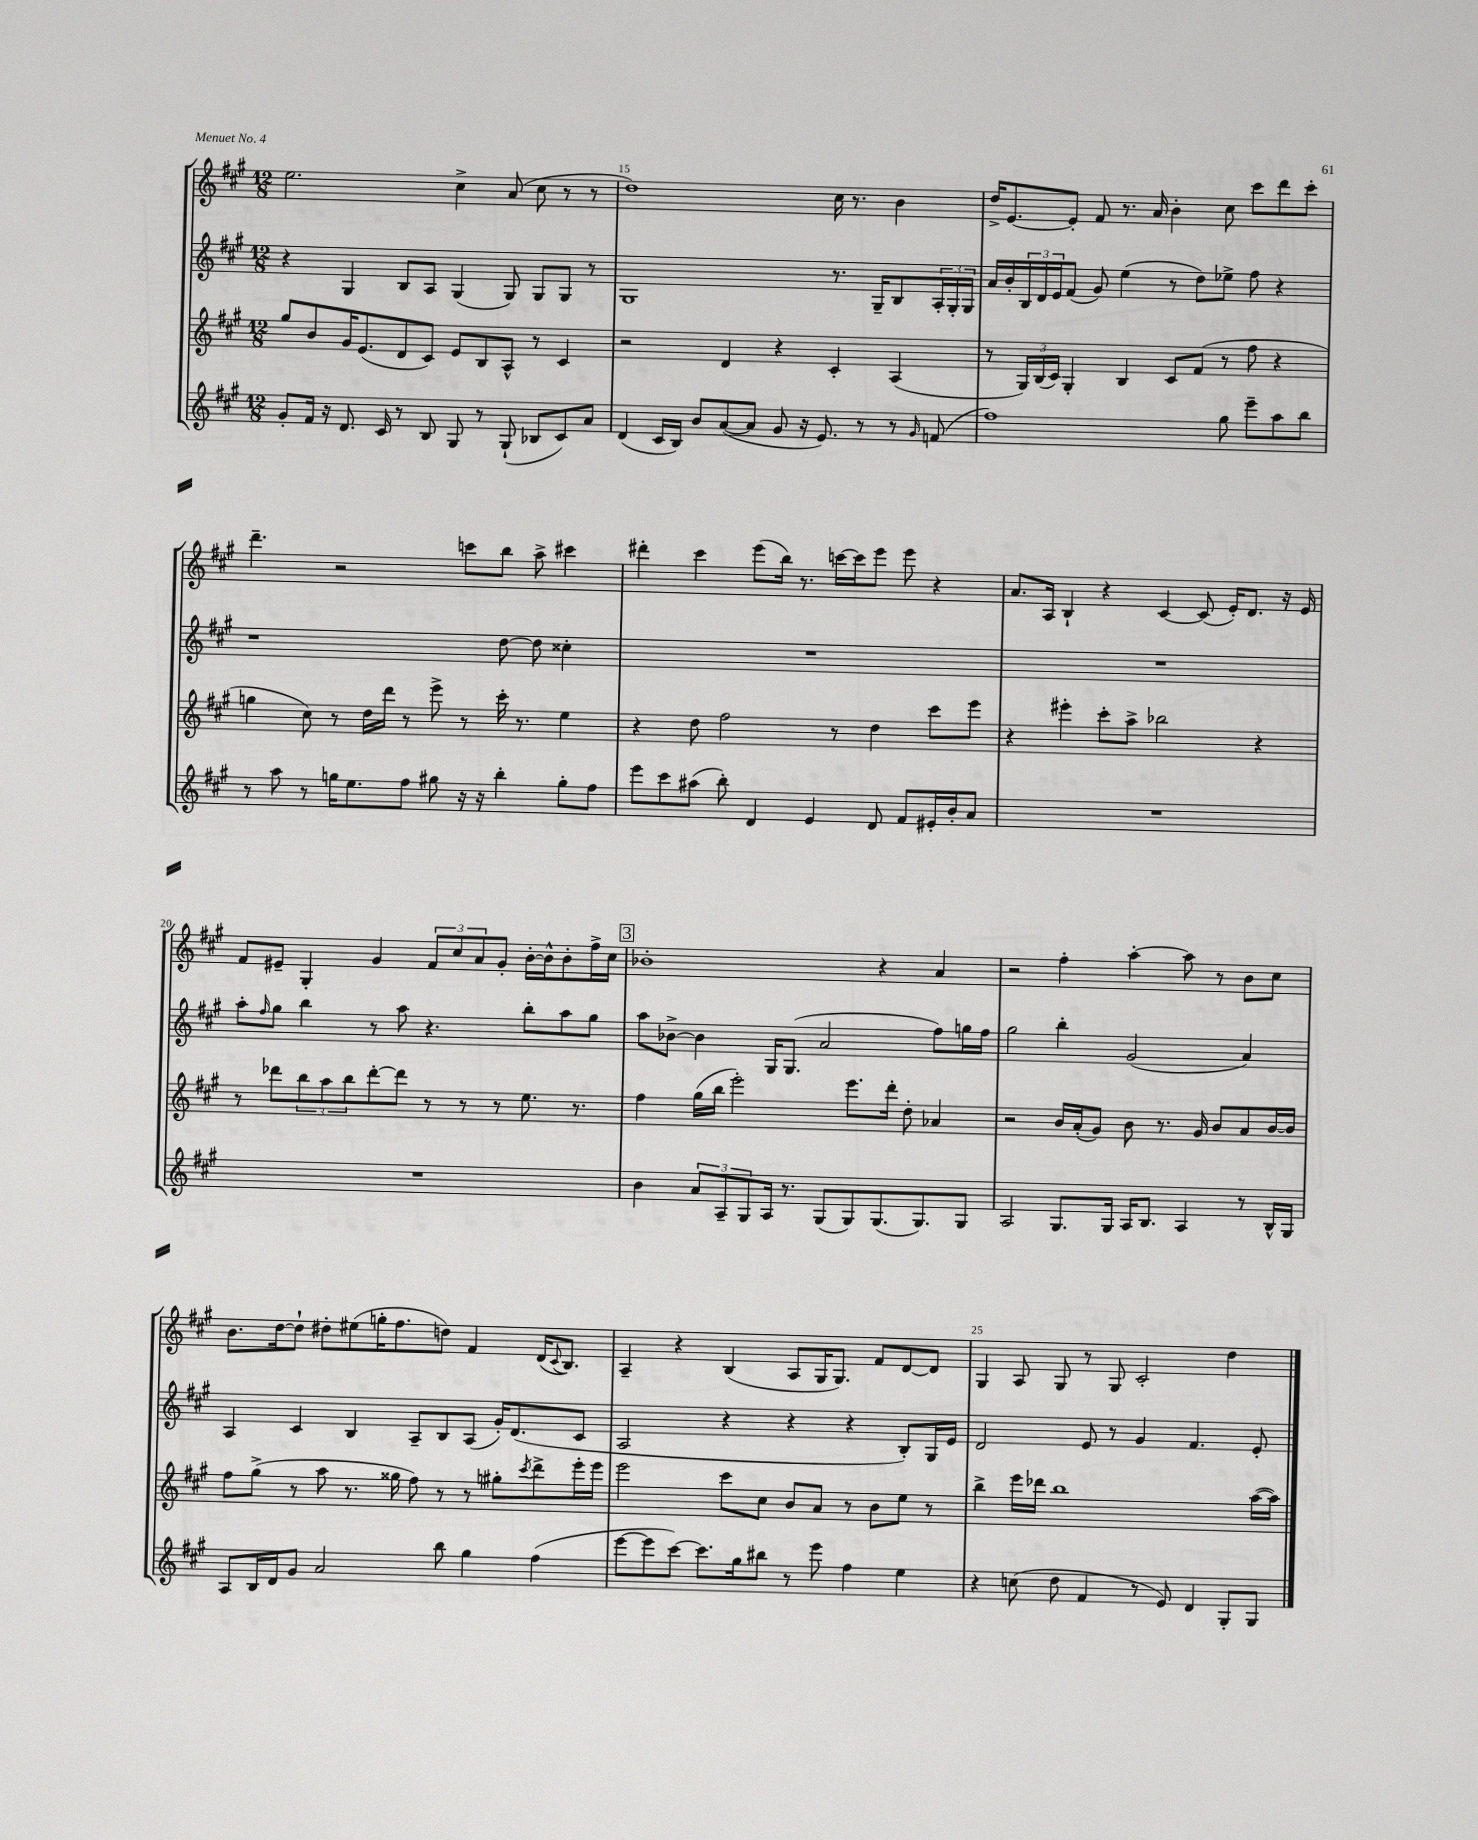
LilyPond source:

<<
\new StaffGroup <<
\new Staff = "s0" {
    \clef treble \key a \major \numericTimeSignature \time 12/8
    e''2. cis''4-> a'8( cis''8 r8 r8 |
    d''1) cis''16 r8. b'4 |
    d''16-> e'8.~ e'8-. fis'8 r8. a'16 b'4-. cis''8 cis'''8 d'''8 cis'''8-. |
    d'''4.-- r2 c'''8 b''8 a''8-> cis'''4 |
    dis'''4-. cis'''4 e'''8( b''16) r8. c'''16~ c'''16 e'''8 e'''8 r4 |
    a'8. a16 b4-! r4 cis'4~ cis'8( e'16-.) d'8. r16 e'16 |
    fis'8 eis'8-- gis4-. gis'4 \tuplet 3/2 { fis'8 cis''8 a'8 } gis'8-. b'16~-. b'16-^ b'8-. fis''16-> cis''16 |
    \mark \markup { \box "3" } bes'1-. r4 a'4 |
    r2 fis''4-. a''4~-. a''8 r8 b'8 cis''8 |
    b'8. d''16~ d''8-! dis''8-. eis''8( g''16-. fis''8. d''8) fis'4 d'16( \appoggiatura { cis'8 } b8.) |
    a4-- r4 b4( a8 gis16 gis8.) fis'8 d'8~ d'8 |
    gis4 a8 gis8 r8 gis8 cis'2-. d''4 \bar "|." |
}
\new Staff = "s1" {
    \clef treble \key a \major \numericTimeSignature \time 12/8
    r4 gis4 b8 a8 gis4( gis8) gis8 gis8 r8 |
    gis1 r8. gis16-- b8 \tuplet 3/2 { a16-. gis16-. gis16 } |
    a'16 b'16-. \tuplet 3/2 { b16 d'16 e'16 } fis'8( gis'8) e''4( r8 d''8) ees''8-> fis''8 r4 |
    r1 d''8~ d''8 cisis''4-. |
    R1. |
    R1. |
    a''8-. \grace { fis''16 } gis''8 b''4 r8 a''8 r4. b''8-. a''8 gis''8 |
    \mark \markup { \box "3" } a''8 bes'8~-> bes'4 gis16 gis8.( a'2 fis''8) g''16 fis''16 |
    gis''2 b''4-. gis'2( a'4) |
    a4 cis'4 b4 a8-- b8 a8( gis'16-.) d'8.( cis'8 |
    a2 r4 r4 r4 b8-.) gis16 e'16 |
    d'2 e'8 r8 gis'4 fis'4. e'8-. \bar "|." |
}
\new Staff = "s2" {
    \clef treble \key a \major \numericTimeSignature \time 12/8
    gis''8 b'8 gis'16 e'8.( d'8 cis'8) e'8 b8 a8-^ r8 cis'4 |
    r2 d'4 r4 cis'4-. a4( |
    r8 \tuplet 3/2 { gis16) b16( cis'16) } gis4-. b4 cis'8 fis'8( r8 fis''8 r4 |
    g''4 cis''8) r8 d''16 d'''16 r8 e'''8-> r8 cis'''16-. r8. e''4 |
    r4 d''8 fis''2 r8 d''4 cis'''8 e'''8 |
    r4 eis'''4-. cis'''8-. a''8-> bes''2 r4 |
    r8 des'''8 \tuplet 3/2 { b''8 a''8 b''8 } des'''8~-. des'''8 r8 r8 r8 e''8. r8. |
    \mark \markup { \box "3" } fis''4 gis''16( b''16 e'''2-.) e'''8. d'''16-. d''8-. aes'4 |
    r2 b'16 a'16-.( gis'8) b'8 r8. gis'16 b'8 a'8 b'16~ b'16 |
    fis''8 gis''8->( r8 a''8 r8. gisis''16 fis''8) r8 r8 gis''8-. \acciaccatura { cis'''8 } d'''8-> e'''16-. e'''16 |
    e'''2 cis'''8 cis''8 b'8 a'8 r8 b'8 e''8 r8 |
    b''4-> e'''16 des'''16 b''1 a''16~( a''16) \bar "|." |
}
\new Staff = "s3" {
    \clef treble \key a \major \numericTimeSignature \time 12/8
    gis'8-. fis'16 r16 d'8. cis'16 r8 b8 gis8 r8 gis8-!( bes8 cis'8) a'8 |
    d'4( cis'16 b16) b'8 a'8~( a'8 gis'8 r16 e'8.) r8 r8 \grace { gis'16 } f'8( |
    fis''1) gis''8 e'''8-- a''8 b''8 |
    r8 a''8 r8 g''16 e''8. fis''8 gis''8 r16 r16 b''4-. gis''8-. fis''8 |
    e'''8 cis'''8 ais''8( b''8-.) d'4 e'4 d'8 fis'8 eis'16-. b'16-. a'8 |
    R1. |
    R1. |
    \mark \markup { \box "3" } b'4 \tuplet 3/2 { a'8 a8-- gis8 } a16 r8. gis8( gis8) gis8.( gis8.) gis8 |
    a2 gis8. gis16 a16 b8. a4 r8 b16-^ gis16 |
    a8 b16 d'16 gis'8 a'2 b''8 gis''4 fis''4( |
    e'''8~ e'''8 cis'''8~) cis'''8. gis''16 bis''8 r8 e'''8 fis''4 e''4 |
    r4 c''8( d''8 fis'4 r8 e'8) d'4 gis8-. gis8 \bar "|." |
}
>>
>>
\layout { \context { \Score currentBarNumber = #14 \override BarNumber.break-visibility = ##(#f #t #t) barNumberVisibility = #(every-nth-bar-number-visible 5) } }
